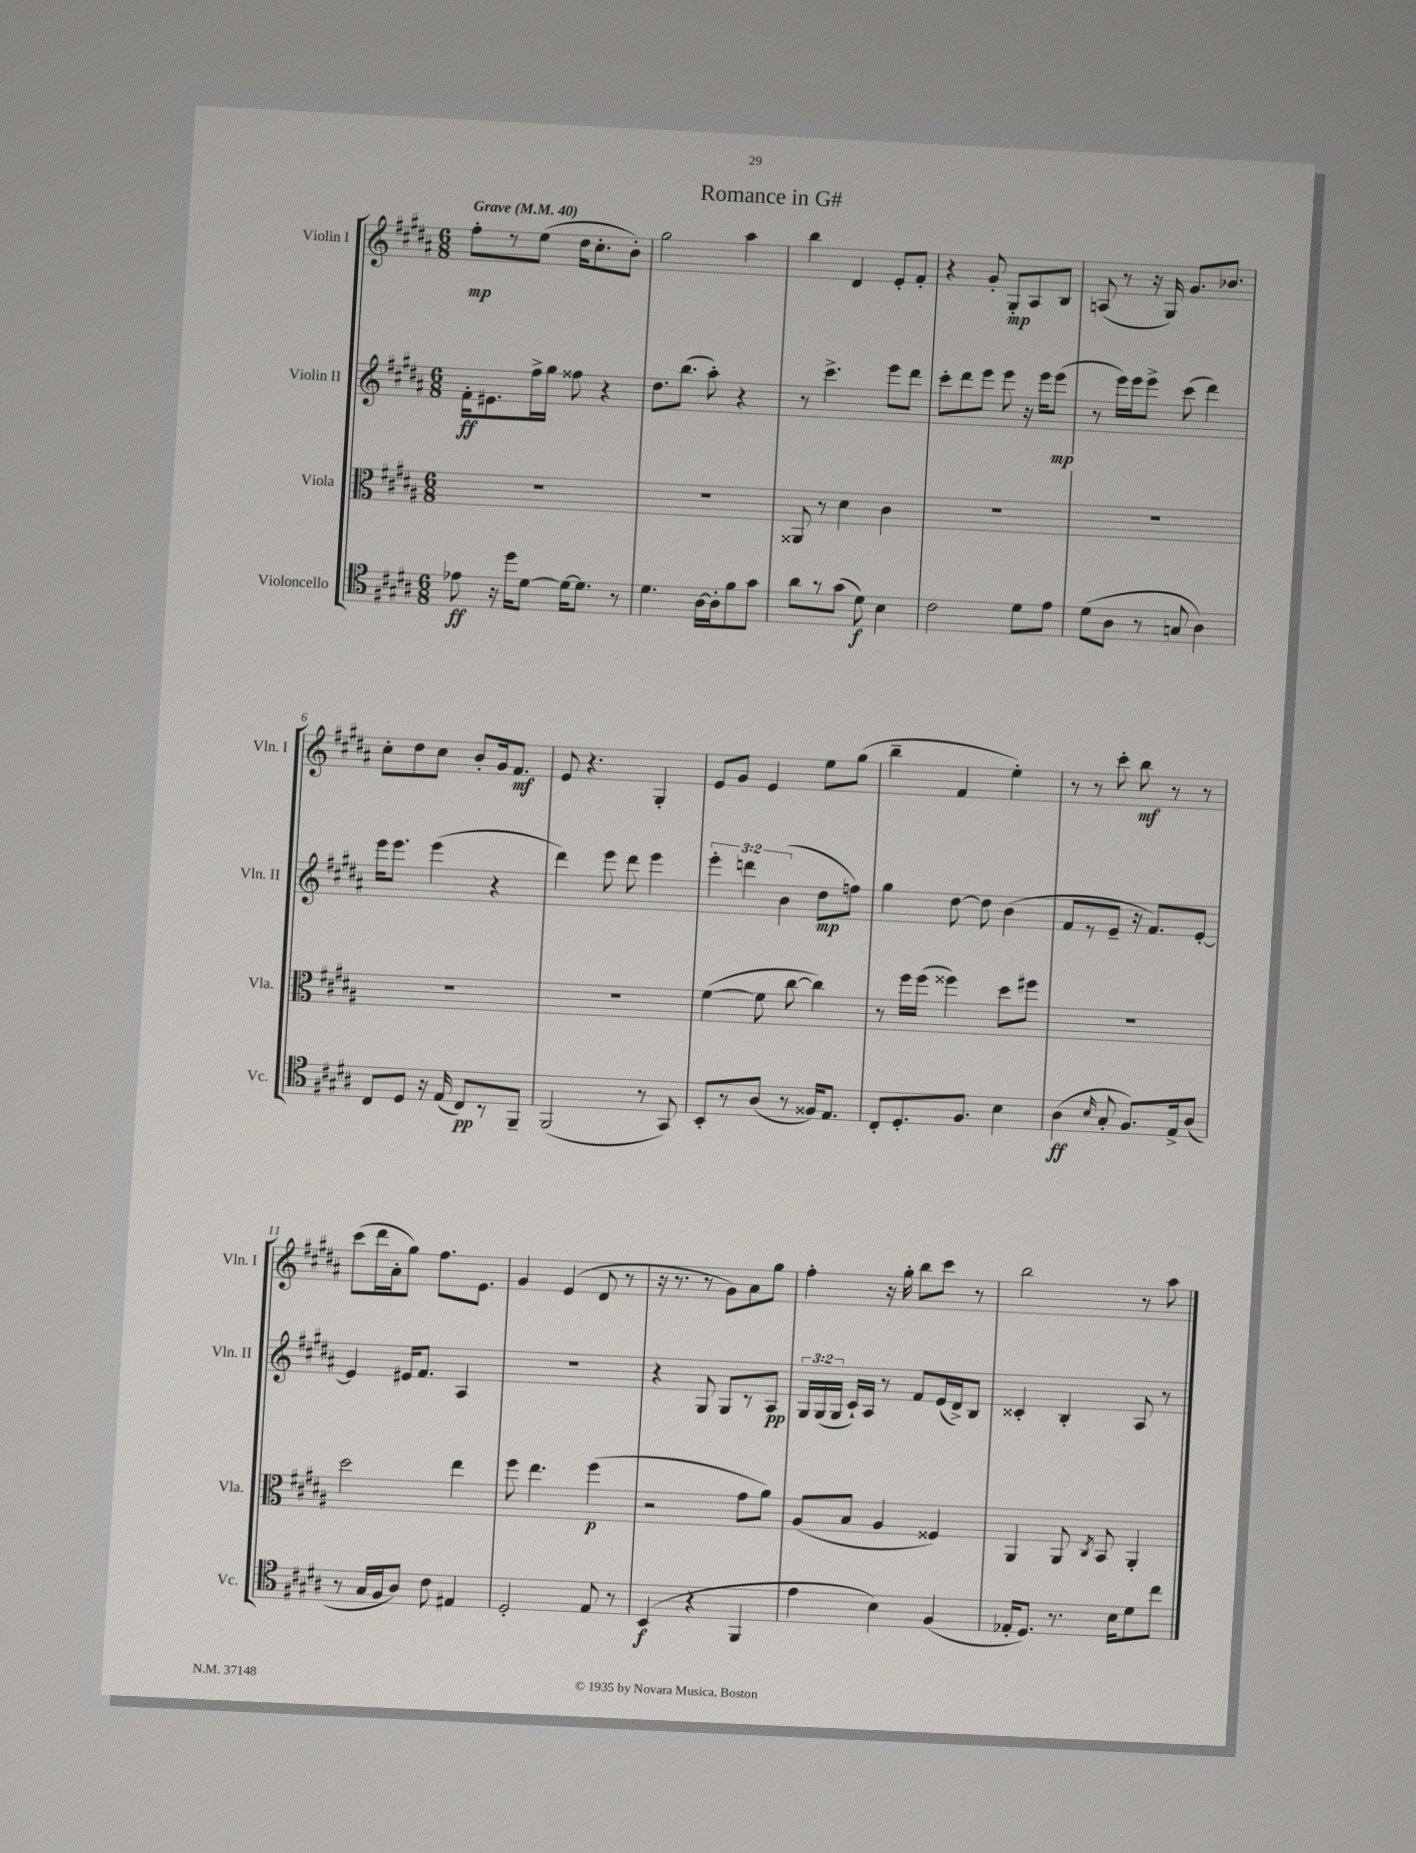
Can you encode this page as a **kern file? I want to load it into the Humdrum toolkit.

**kern	**kern	**kern	**kern
*staff4	*staff3	*staff2	*staff1
*clefC4	*clefC3	*clefG2	*clefG2
*k[f#c#g#d#a#]	*k[f#c#g#d#a#]	*k[f#c#g#d#a#]	*k[f#c#g#d#a#]
*M6/8	*M6/8	*M6/8	*M6/8
*MM40	*MM40	*MM40	*MM40
8e-	2.r	16f#'	8ff#'
.	.	8.e#	.
16r	.	.	8r
16dd#	.	.	.
[8d#	.	16ff#^	(8ee
.	.	16gg#	.
16d#_	.	8ff##	16dd#
8.d#]	.	.	8.cc#'
.	.	4r	.
8r	.	.	8b')
=	=	=	=
4.d#	2.r	8.dd#	2gg#
.	.	(8.bb	.
[16A#	.	8aa#')	.
16A#']	.	.	.
8f#	.	4r	4aa#
8g#	.	.	.
=	=	=	=
8a#	8AA##	8r	4bb
8r	8r	4.ccc#^	.
(8g#	4d#	.	4d#
8d#)	.	.	.
4B	4c#	8eee	8e'
.	.	8ddd#	8f#'
=	=	=	=
2c#	2.r	8ccc#'	4r
.	.	8ddd#	.
.	.	8eee	8g#'
.	.	8eee	8G#'
8d#	.	16r	8A#
.	.	16eee	.
8e	.	(8eee	8B
=	=	=	=
(8d#	2.r	8r	(8A
8A#	.	16eee)	8r
.	.	16eee	.
8r	.	8eee^	16r
.	.	.	16G#)
8G	.	(8ccc#	8.g#
4A#)	.	4ddd#)	.
.	.	.	8.b-
=	=	=	=
8C#	2.r	16eee	8cc#'
.	.	8.eee	.
8D#	.	.	8dd#
16r	.	(4eee	8cc#
(16E	.	.	.
8C#)	.	.	8b'
8r	.	4r	16g#
.	.	.	8.f#
8FF#~	.	.	.
=	=	=	=
(2FF#	2.r	4ddd#)	8e
.	.	.	4.r
.	.	8eee	.
.	.	8ddd#	.
8r	.	4eee	4G#'
8GG#)	.	.	.
=	=	=	=
8BB'	([4f#	6eee'	8e
8r	.	.	8g#
.	.	6ddd	.
(8A#	8f#]	.	4e
.	.	(6b	.
8r	[8cc#	.	.
16F##)	4cc#])	8dd#	8ee
8.E	.	.	.
.	.	8ff)	(8gg#
=	=	=	=
8C#'	8r	4gg#	4bb~
8.D#'	16ff#	.	.
.	(16ff#	.	.
.	4ff##)	[8dd#	4f#
8.F#	.	.	.
.	.	8dd#]	.
4B	8dd#	(4b	4ee')
.	8ff#	.	.
=	=	=	=
(4A#	2.r	8f#	8r
.	.	8r	8r
16qqB	.	.	.
8G#'	.	8e~	8ccc#'
8.F#)	.	16r	8bb
.	.	8.f#)	.
.	.	.	8r
16E^	.	.	.
(8A#	.	[8e'	8r
=	=	=	=
8r	2dd#	4e]	(8ccc#
16G#	.	.	16ddd#
16F#	.	.	16a#'
8A#)	.	16e#	8gg#)
.	.	8.f#	.
8c#	.	.	8.ff#
4E#	4ee	4A#	.
.	.	.	8.e
=	=	=	=
2D#'	8ff#	2.r	4g#
.	4.ee	.	.
.	.	.	(4e
8E	(4ff#	.	8d#
8r	.	.	8r
=	=	=	=
(4BB	2r	4r	16r
.	.	.	8.r
4r	.	8G#	8r
.	.	8G#	8g#)
4FF#	8g#	8r	8a#
.	8a#)	8A#	8gg#
=	=	=	=
4e	(8A#	24G#	4ff#'
.	.	(24G#	.
.	.	24G#	.
.	8B	16c#`)	.
.	.	16A#	.
4B)	4A#	8r	16r
.	.	.	16gg#'
.	.	8f#	8bb
(4F#	4F##)	(16e	8ccc#
.	.	16d#^)	.
.	.	8B	8r
=	=	=	=
16E-'	4AA#	4c##'	2bb
8.D#)	.	.	.
8.r	8AA#	4B'	.
.	8qC#	.	.
.	8BB	.	.
16B	.	.	.
8d#	4AA#'	8A#	8r
8cc#	.	8r	8aa#
==	==	==	==
*-	*-	*-	*-
